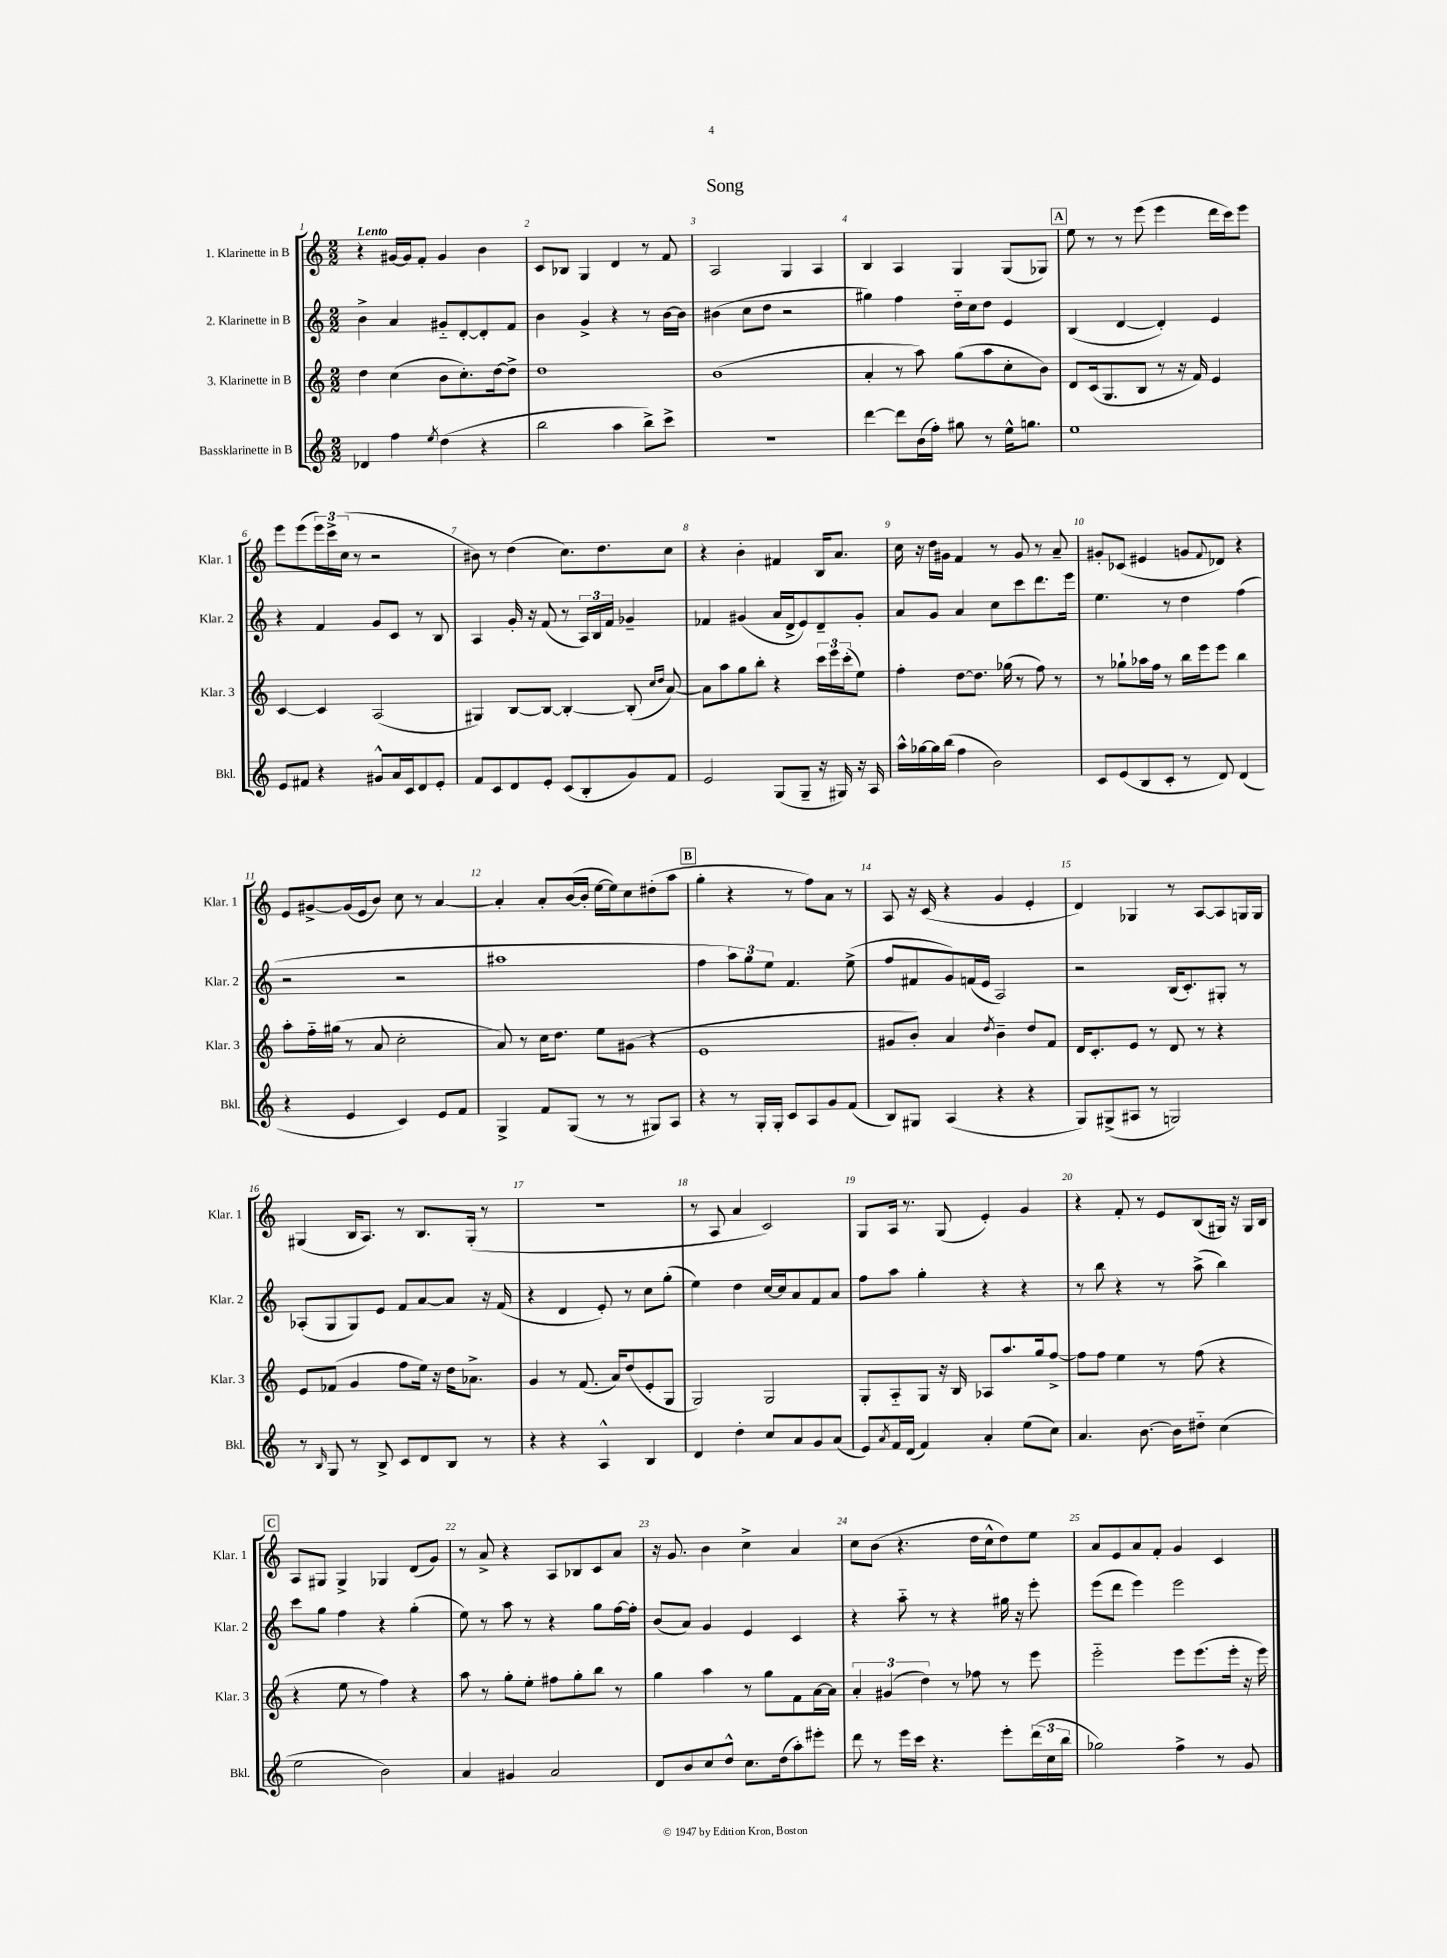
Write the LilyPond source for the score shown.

\header { title = "Song" }
<<
\new StaffGroup <<
\new Staff = "s0" \with { instrumentName = "1. Klarinette in B" shortInstrumentName = "Klar. 1" } {
    \clef treble \key c \major \numericTimeSignature \time 2/2 \tempo "Lento"
    r4 gis'16~ gis'16 f'8-. gis'4 b'4 |
    c'8 bes8 g4 d'4 r8 f'8 |
    a2 g4 a4 |
    b4 a4 g4 g8( ges8) |
    \mark \markup { \box "A" } e''8 r8 r8 e'''8( e'''4 d'''16 c'''16) e'''8 |
    e'''8 e'''8( \tuplet 3/2 { e'''16) c'''16-> c''16( } r8 r2 |
    bis'8) r8 d''4( c''8.) d''8. c''8 |
    r4 b'4-. fis'4 b16 a'8. |
    c''16 r16 d''16 gis'16 f'4 r8 gis'8 r8 a'8-- |
    gis'8-. ces'8( eis'4 g'8 \appoggiatura { f'8 } des'8) r4 |
    e'8 gis'8~-> gis'16( e'16 b'8) c''8 r8 a'4~ |
    a'4-. a'8-. b'16~( b'16-. e''16~ e''16) c''8 dis''8-.( a''8 |
    \mark \markup { \box "B" } g''4-. r4 r8 f''8) a'8 r8 |
    a8 r16 c'16( r4 g'4 e'4-. |
    d'4) ges4 r8 a8~ a8 g16 g16 |
    gis4( b16 a8.) r8 b8. gis16-.( r8 |
    r1 |
    r8 a8 a'4 c'2) |
    g8 a16 r8. g8( e'4-.) g'4 |
    r4 f'8-. r8 e'8 b8( gis16) r16 gis16 b16 |
    \mark \markup { \box "C" } a8 gis8 gis4-> ges4 d'8( g'8) |
    r8 a'8-> r4 a8 bes8 c'8 a'8 |
    r16 g'8. b'4 c''4-> a'4 |
    c''8 b'8( r4. d''16 c''16-^ d''8) e''8 |
    a'8 e'8 a'8 f'8-. g'4 c'4 \bar "|." |
}
\new Staff = "s1" \with { instrumentName = "2. Klarinette in B" shortInstrumentName = "Klar. 2" } {
    \clef treble \key c \major \numericTimeSignature \time 2/2
    b'4-> a'4 gis'8-_ d'8~-. d'8-. f'8 |
    b'4 g'4-> r4 r8 b'16~ b'16 |
    bis'4( c''8 d''8 r2 |
    gis''4) f''4 d''16-_ c''16 d''8 e'4 |
    \mark \markup { \box "A" } b4( d'4~ d'4-.) e'4 |
    r4 f'4 g'8 c'8 r8 b8 |
    a4 g'16-. r16 f'8( r8 \tuplet 3/2 { a16) b16 f'16 } ges'4-- |
    fes'4 gis'4( a'16 d'16-> e'8) d'8-- gis'8-. |
    a'8 g'8 a'4 c''8 c'''8 d'''8. e'''16 |
    e''4. r8 d''4 f''4( |
    r2 r2 |
    ais''1 |
    \mark \markup { \box "B" } f''4 \tuplet 3/2 { a''8) g''8 e''8 } f'4. e''8->( |
    f''8 fis'8 g'8) f'16( e'16 a2) |
    r2 b16( c'8.-.) gis8-. r8 |
    aes8-.( g8 g8) e'8 f'8 a'8~ a'8 r16 f'16( |
    r4 d'4 e'8-.) r8 c''8 g''8-.( |
    e''4) d''4 c''16~ c''16 a'8 f'8 a'8 |
    f''8 a''8 g''4-. r4 r4 |
    r8 b''8 r4 r8 a''8->( b''4) |
    \mark \markup { \box "C" } c'''8 g''8 f''4 r4 g''4-.( |
    e''8) r8 a''8 r8 r4 g''8 f''16~ f''16-. |
    b'8( a'8) g'4 e'4 c'4 |
    r4 a''8-_ r8 r4 gis''16 r16 e'''8-. |
    e'''8( d'''8 e'''4) e'''2 \bar "|." |
}
\new Staff = "s2" \with { instrumentName = "3. Klarinette in B" shortInstrumentName = "Klar. 3" } {
    \clef treble \key c \major \numericTimeSignature \time 2/2
    d''4 c''4( b'8 c''8.-.) d''16~ d''8-> |
    d''1 |
    b'1( |
    a'4-. r8 a''8) g''8( a''8 c''8-. b'8) |
    \mark \markup { \box "A" } d'8 c'16( g8. b8 r8 r16 f'16) e'4 |
    c'4~ c'4 a2( |
    gis4) b8~ b8~ b4~-. b8-.( \grace { c''16 d''16 } a'8~) |
    a'8 a''8 g''8 b''8-. r4 \tuplet 3/2 { c'''16 e'''16 c'''16-.( } e''8) |
    f''4-. d''8~ d''8. ges''16( r8 f''8) r8 |
    r8 ges''8-! aes''16 f''16 r8 b''16 e'''16 e'''8 b''4 |
    a''8-. f''16-_ gis''16( r8 a'8 c''2-. |
    a'8) r8 c''16 d''8. e''8 gis'8( r4 |
    \mark \markup { \box "B" } e'1 |
    gis'8 b'8-.) a'4 \acciaccatura { d''8 } b'4-- d''8 f'8 |
    d'16 c'8.-. e'8 r8 d'8 r8 r4 |
    e'8 fes'8( g'4 f''8 e''16) r16 d''16 aes'8.-> |
    g'4 r8 f'8.( a'16) d''8( e'8-. g8 |
    g2) g2 |
    g8-. a8-_ g8 r16 b16 aes8 a''8. g''16 f''8~-> |
    f''8 f''8 e''4 r8 f''8( r4 |
    \mark \markup { \box "C" } r4 e''8 r8 f''4) r4 |
    a''8 r8 g''8-. e''8-. fis''8 g''8-. b''8 r8 |
    g''4 a''4 r8 g''8 f'8 a'16~ a'16 |
    \tuplet 3/2 { a'4-. gis'4( d''4) } r8 fes''8 r8 e'''8 |
    e'''2-_ e'''8 e'''8.( e'''16-. r16 e'''16) \bar "|." |
}
\new Staff = "s3" \with { instrumentName = "Bassklarinette in B" shortInstrumentName = "Bkl." } {
    \clef treble \key c \major \numericTimeSignature \time 2/2
    des'4 f''4 \acciaccatura { e''8 } d''4( r4 |
    b''2 a''4 b''8->) c'''8-> |
    R1 |
    d'''4~ d'''8 b'16( f''16-.) gis''8 r8 e''16-^ g''8. |
    \mark \markup { \box "A" } e''1 |
    e'8 fis'8 r4 gis'8-^ a'16 c'16 d'8 e'8-. |
    f'8 c'8 d'8 e'8-. c'8( b8-. g'8) f'8 |
    e'2 g8( g8-- r16 gis16) r16 a16 |
    a''16-^ ges''16~ ges''16 b''16( f''4 b'2) |
    c'8 e'8( b8 c'8-. r8 d'8) d'4( |
    r4 e'4 c'4) e'8 f'8 |
    g4-> f'8 g8( r8 r8 gis8) a8 |
    \mark \markup { \box "B" } r4 r8 g16-. g16-. c'8 a8 g'8 f'8( |
    b8) gis8 a4( r4 r4 |
    g8) gis8->( ais8 r8 g2) |
    r8 \grace { b16 } g8 r8 b8-> c'8 d'8 b8 r8 |
    r4 r4 a4-^ b4 |
    d'4 d''4-. c''8 a'8 g'8 a'8( |
    e'8) \acciaccatura { a'8 } f'16 d'16( f'4) a'4-. e''8( c''8) |
    a'4. b'8.~ b'16 dis''8-_ c''4( |
    \mark \markup { \box "C" } e''2 b'2) |
    a'4 gis'4 a'2 |
    d'8 b'8 c''8 d''8-^ c''8. d''16( a''8-.) eis'''8-. |
    d'''8 r8 e'''16 c'''16 r4. e'''8-. \tuplet 3/2 { d'''16( c''16 b''16 } |
    ges''2) f''4-> r8 g'8 \bar "|." |
}
>>
>>
\layout { \context { \Score \override BarNumber.break-visibility = ##(#f #t #t) barNumberVisibility = #all-bar-numbers-visible } }
